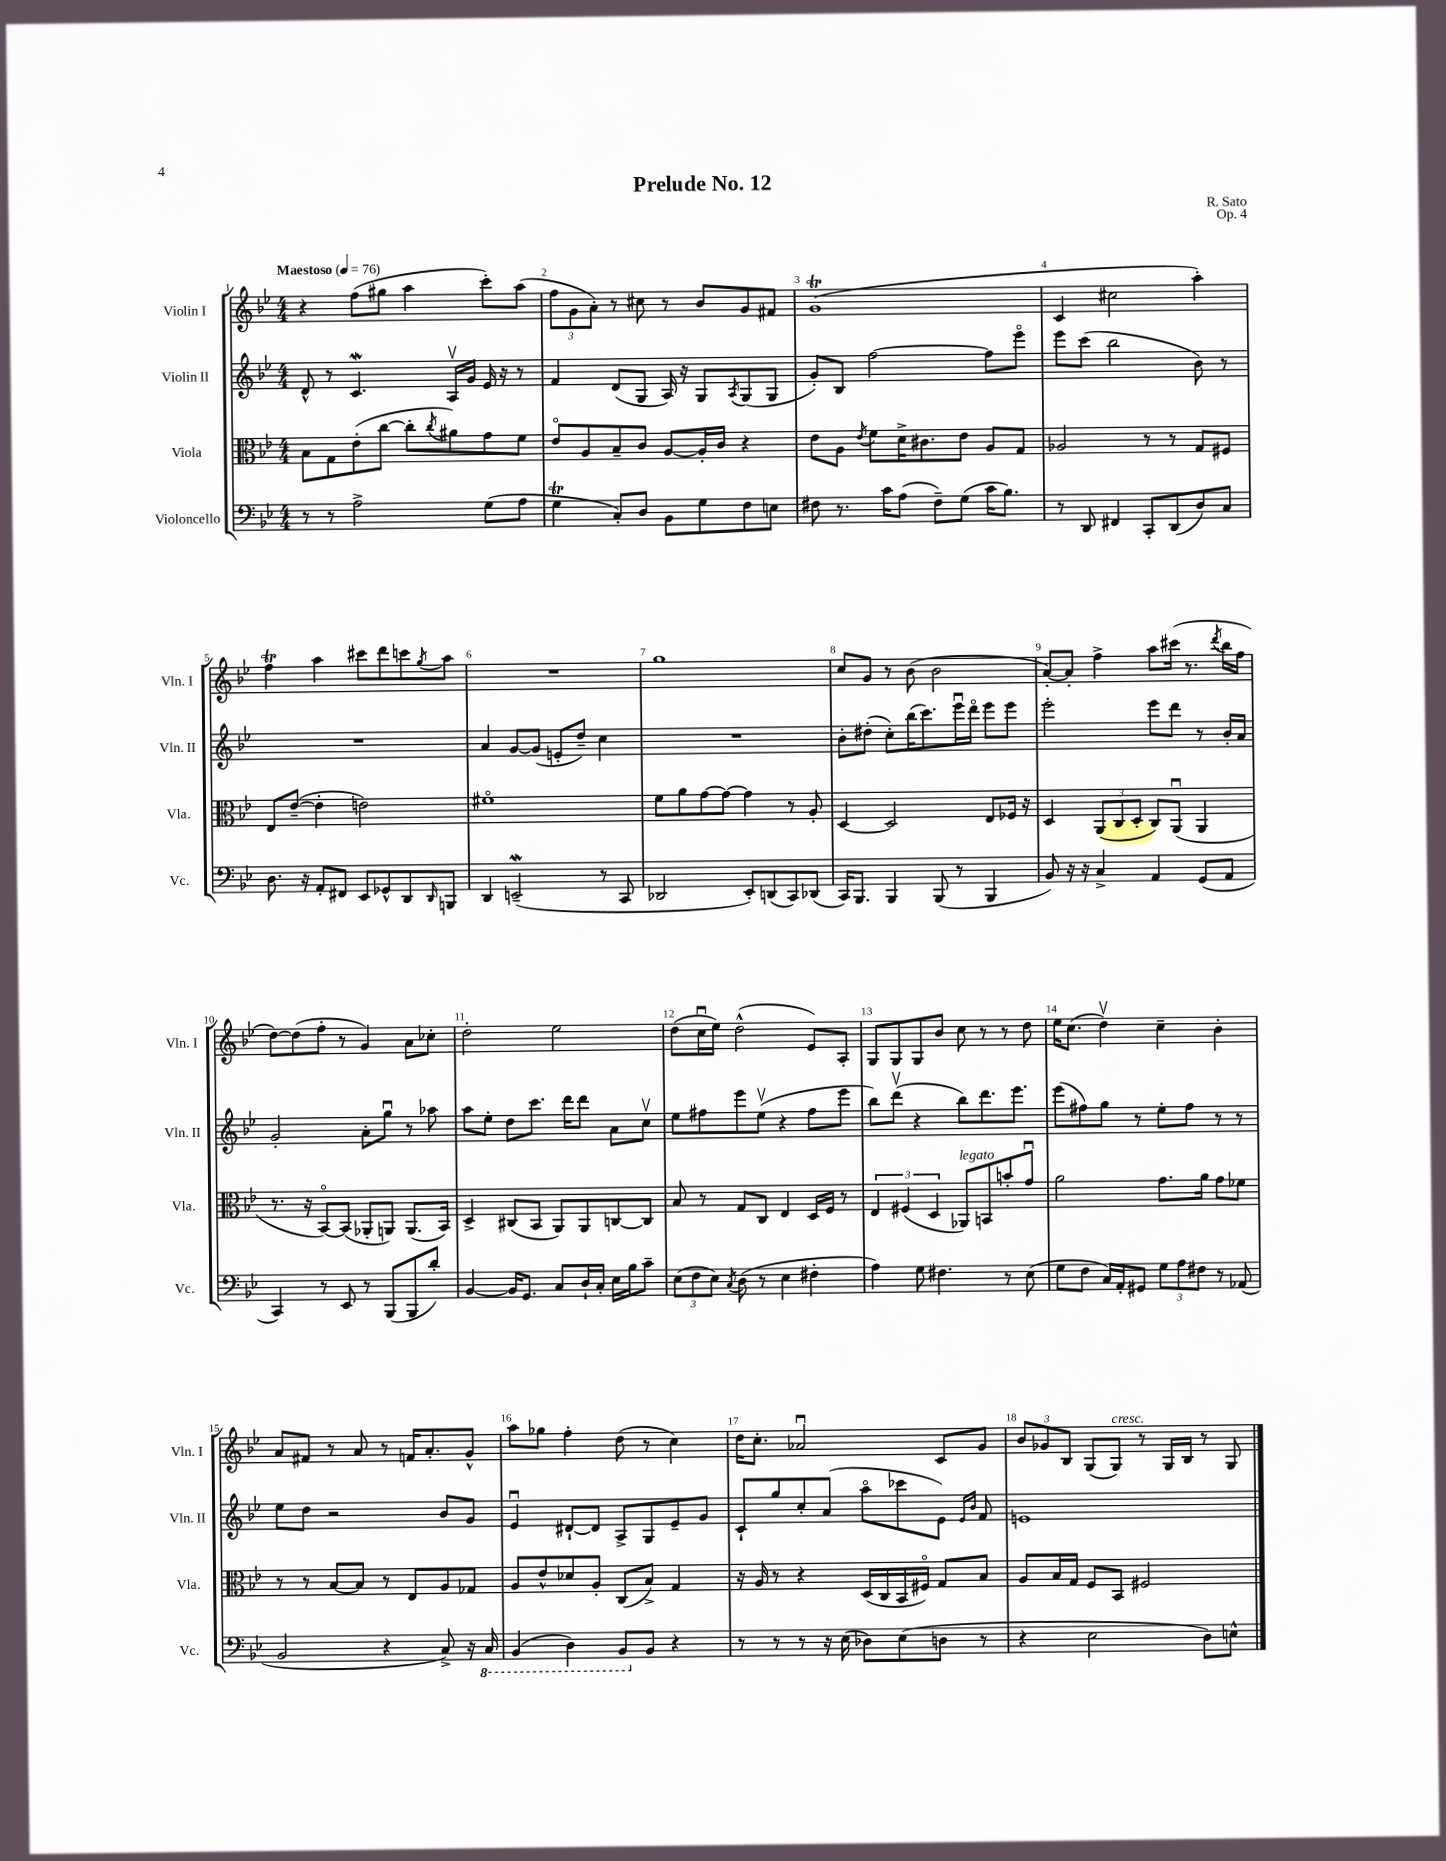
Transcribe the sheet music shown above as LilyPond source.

\header { title = "Prelude No. 12" composer = "R. Sato" opus = "Op. 4" }
<<
\new StaffGroup <<
\new Staff = "s0" \with { instrumentName = "Violin I" shortInstrumentName = "Vln. I" } {
    \clef treble \key bes \major \numericTimeSignature \time 4/4 \tempo "Maestoso" 4 = 76
    r4 f''8( gis''8 a''4 c'''8-.) a''8( |
    \tuplet 3/2 { f''8 g'8 a'8-.) } r8 cis''8 r8 bes'8 g'8 fis'8 |
    g'1\trill( |
    c'4 cis''2 a''4-.) |
    f''4\trill a''4 cis'''8 d'''8 c'''8 \acciaccatura { g''8 } a''8 |
    R1 |
    g''1 |
    c''8 g'8 r8 bes'8( bes'2 |
    a'8~-.) a'8-. f''4-> a''8 cis'''16( r8. \acciaccatura { d'''8 } bes''16 f''16 |
    d''8~) d''8( f''8-. r8 g'4) a'8 ces''8-. |
    d''2-. ees''2 |
    d''8( c''16\downbow ees''16) d''2-^( ees'8) a8-. |
    g8 g8 g8 bes'8 c''8 r8 r8 d''8 |
    ees''16 c''8.( d''4\upbow) c''4-- bes'4-. |
    a'8 fis'8 r8 a'8 r8 f'16 a'8.-. g'8-^ |
    a''8 ges''8 f''4-. d''8( r8 c''4) |
    d''16 c''8.-. aes'2\downbow c'8 g'8 |
    \tuplet 3/2 { bes'8 ges'8 bes8 } g8( g8^\markup { \italic "cresc." }) r8 g16 bes16 r8 g8 \bar "|." |
}
\new Staff = "s1" \with { instrumentName = "Violin II" shortInstrumentName = "Vln. II" } {
    \clef treble \key bes \major \numericTimeSignature \time 4/4
    d'8-^ r8 c'4.\mordent a16\upbow g'16 ees'16 r16 r8 |
    f'4 d'8( g8 a16) r16 g8 \acciaccatura { a8 } g8( g8 |
    g'8-.) bes8 f''2~ f''8 ees'''8\flageolet |
    ees'''8 c'''8( bes''2 bes'8) r8 |
    R1 |
    a'4 g'8~ g'8( e'8-. d''8--) c''4 |
    R1 |
    bes'8-. dis''8-.( c''8-.) bes''16( c'''8.) ees'''16\downbow d'''16\flageolet ees'''8 ees'''8 |
    ees'''2-. ees'''8 d'''8 r8 bes'16-. a'16 |
    g'2-. a'8-. g''8\downbow r8 aes''8 |
    a''8 ees''8-. d''8 c'''8. d'''16 d'''8 a'8 c''8\upbow |
    ees''8 fis''8 ees'''8 ees''8\upbow( r4 fis''8 ees'''8 |
    bes''8) d'''8\upbow( r4 bes''8) d'''8. ees'''8. |
    ees'''8( fis''8) g''8 r8 ees''8-. fis''8 r8 r8 |
    ees''8 d''8 r2 bes'8 g'8 |
    ees'4\downbow dis'8~-! dis'8 a8-> g8 ees'8-- g'8 |
    c'8-! g''8 c''8-. a'8( a''8\flageolet ces'''8 ees'8) \grace { ees'16 bes'16 } f'8 |
    e'1 \bar "|." |
}
\new Staff = "s2" \with { instrumentName = "Viola" shortInstrumentName = "Vla." } {
    \clef alto \key bes \major \numericTimeSignature \time 4/4
    bes8 g8 ees'8-.( c''8~ c''8-. \acciaccatura { c''8 } ais'8) g'8 f'8 |
    ees'8\flageolet a8 bes8-- c'8 a8~ a16-. c'16 r4 |
    ees'8 a8 \acciaccatura { ees'8 } f'8 d'16-> cis'8. ees'8 a8 g8 |
    aes2 r8 r8 g8 fis8 |
    ees8 ees'8~--( ees'4-. e'2) |
    fis'1\flageolet |
    f'8 a'8 g'8~ g'8~ g'4 r8 a8-. |
    d4~ d2 ees8 fes16 r16 |
    d4 \tuplet 3/2 { a,8( c8 d8-. } c8) a,8\downbow( a,4 |
    r8. r16 bes,8~\flageolet) bes,8( aes,8-. a,8) a,8.( bes,16) |
    d4-> cis8( bes,8 a,8) a,8 c8~ c8 |
    bes8 r8 g8 c8 ees4 d16 f16 r8 |
    \tuplet 3/2 { ees4 fis4( d4 } aes,8^\markup { \italic "legato" }) b,8 b'8-. g'8\downbow |
    a'2 g'8. a'16 g'8 fes'8 |
    r8 r8 bes8~ bes8 r8 ees8 a8 ges8 |
    a8 ees'8-^ des'8 a8-. c8( bes8->) g4 |
    r16 a16 r8 r4 d16( c16 bes,16 fis16\flageolet) g8 bes8 |
    a8 bes16 g16 f8 bes,8 fis2 \bar "|." |
}
\new Staff = "s3" \with { instrumentName = "Violoncello" shortInstrumentName = "Vc." } {
    \clef bass \key bes \major \numericTimeSignature \time 4/4
    r8 r8 a2-> g8( a8 |
    g4\trill c8-.) d8 bes,8 g8 f8 e8 |
    fis8 r8. c'16 a8( fis8--) g8( c'16 bes8.) |
    r8 d,8 fis,4 c,8-. d,8( d8) c8 |
    d8. r16 a,8-. fis,8 ees,8 ges,8-^ d,8 \grace { d,16 } b,,8 |
    d,4 e,2--\mordent( r8 c,8 |
    des,2 ees,8-.) d,8( c,8) des,8( |
    c,16) bes,,8. bes,,4 bes,,8( r8 bes,,4 |
    bes,8) r16 r16 c4-> a,4 g,8( a,8 |
    c,4) r8 ees,8 r8 bes,,8( bes,,8 d'8-.) |
    bes,4~ bes,16 g,8. c8 d16-! c16-. ees16 bes16 c'8-- |
    \tuplet 3/2 { ees8( f8 ees8) } \acciaccatura { c8 } d8( r8 ees4 fis4-. |
    a4) g8 fis4. r8 ees8( |
    g8 f8 c16) a,16-. gis,8 \tuplet 3/2 { g8 a8 fis8 } r8 aes,8( |
    bes,2 r4 c8->) r16 \ottava #-1 c,16 |
    bes,,4( d,4) bes,,8 \ottava #0 bes,8 r4 |
    r8 r8 r8 r16 ees16( des8) ees8( d8 r8 |
    r4 ees2 d8) e8-^ \bar "|." |
}
>>
>>
\layout { \context { \Score \override BarNumber.break-visibility = ##(#f #t #t) barNumberVisibility = #all-bar-numbers-visible } }
